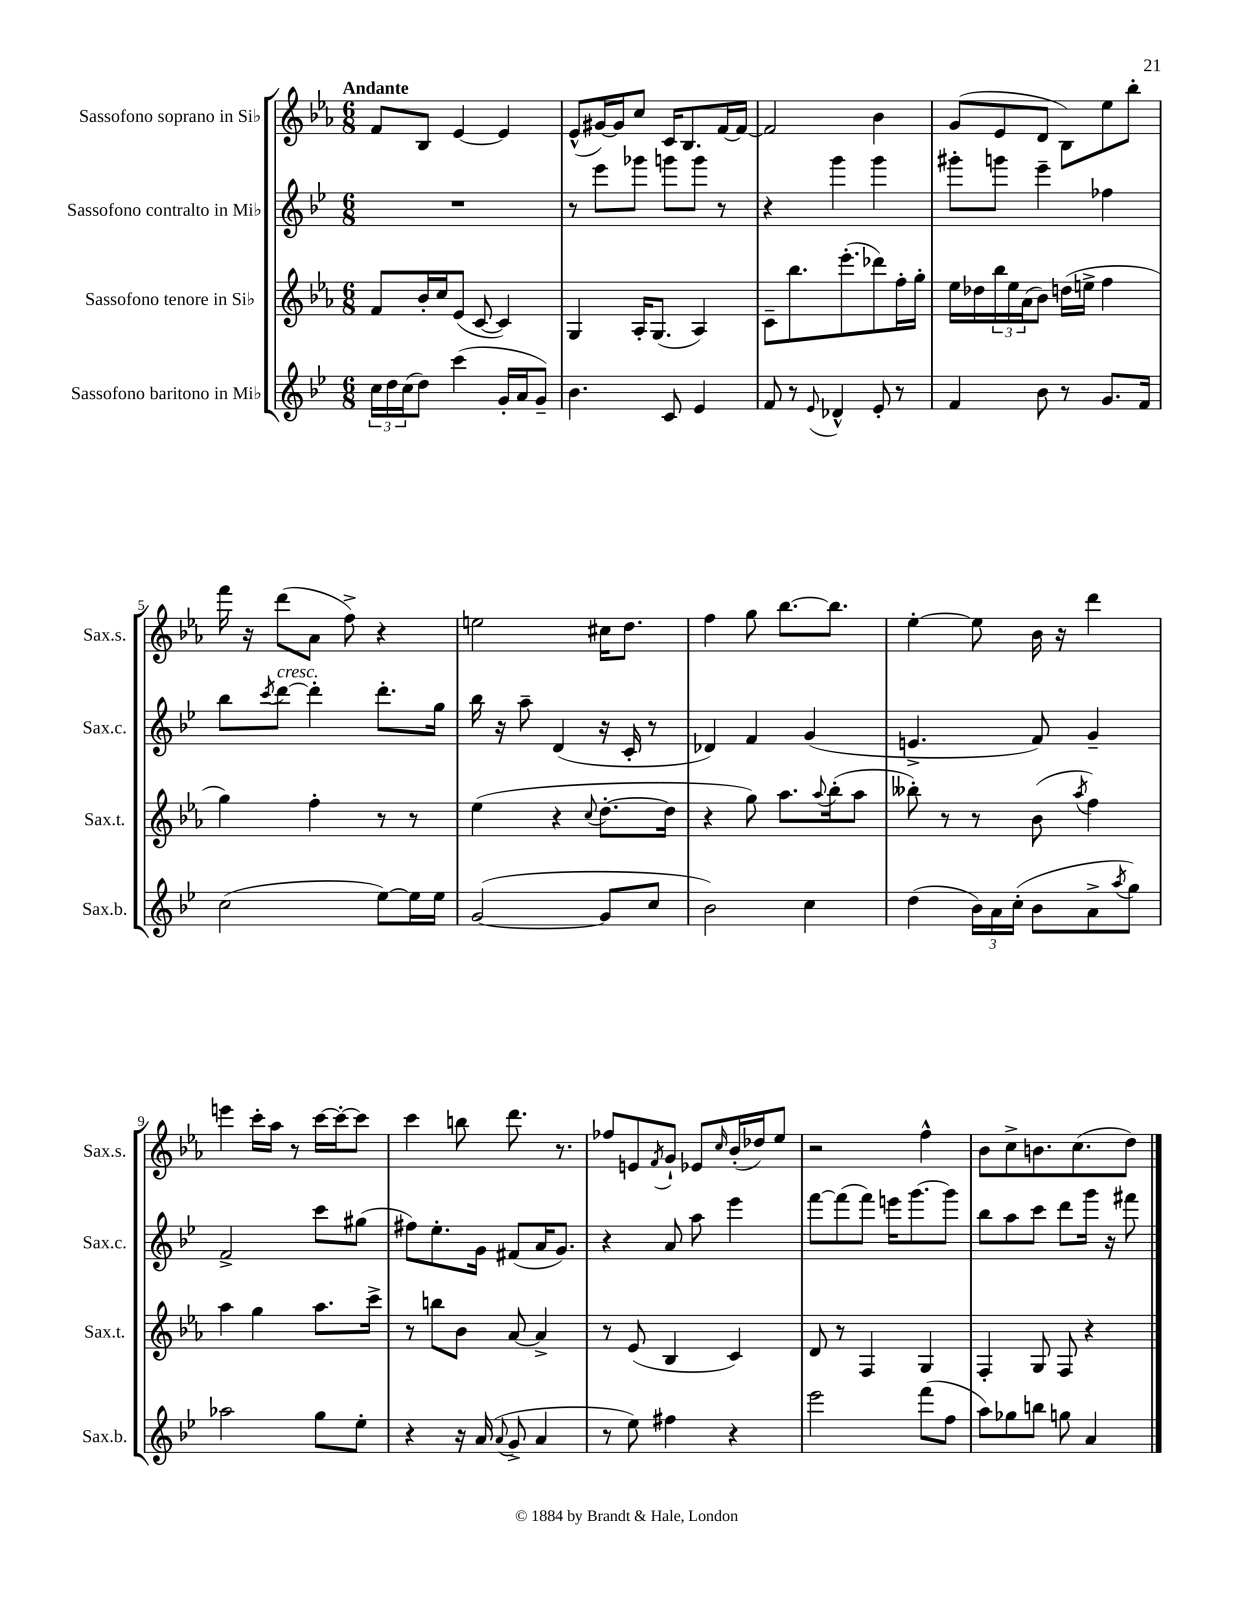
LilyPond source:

<<
\new StaffGroup <<
\new Staff = "s0" \with { instrumentName = "Sassofono soprano in Sib" shortInstrumentName = "Sax.s." } {
    \clef treble \key ees \major \numericTimeSignature \time 6/8 \tempo "Andante"
    f'8 bes8 ees'4~ ees'4 |
    ees'8-^( gis'16~) gis'16 c''8 c'16 bes8. f'16~ f'16~ |
    f'2 bes'4 |
    g'8( ees'8 d'8 bes8) ees''8 bes''8-. |
    f'''16 r16 d'''8( aes'8 f''8->) r4 |
    e''2 cis''16 d''8. |
    f''4 g''8 bes''8.~ bes''8. |
    ees''4~-. ees''8 bes'16 r16 d'''4 |
    e'''4 c'''16-. aes''16 r8 c'''16~ c'''16~-. c'''8 |
    c'''4 b''8 d'''8. r8. |
    fes''8 e'8 \acciaccatura { f'8 } g'8-! ees'8 \grace { c''16 } bes'16-.( des''16) ees''8 |
    r2 f''4-^ |
    bes'8 c''8-> b'8. c''8.( d''8) \bar "|." |
}
\new Staff = "s1" \with { instrumentName = "Sassofono contralto in Mib" shortInstrumentName = "Sax.c." } {
    \clef treble \key bes \major \numericTimeSignature \time 6/8
    R2. |
    r8 ees'''8 ges'''8 g'''8 g'''8 r8 |
    r4 g'''4 g'''4 |
    gis'''8-. g'''8 ees'''4-- fes''4 |
    bes''8 \acciaccatura { c'''8 } d'''8~^\markup { \italic "cresc." } d'''4-. d'''8.-. g''16 |
    bes''16 r16 a''8-- d'4( r16 c'16-. r8 |
    des'4) f'4 g'4( |
    e'4.-> f'8) g'4-- |
    f'2-> c'''8 gis''8( |
    fis''8) ees''8.-. g'16 fis'8( a'16 g'8.) |
    r4 a'8 a''8 ees'''4 |
    f'''8~ f'''8( f'''8) e'''16 g'''8.~ g'''8 |
    bes''8 a''8 c'''8 d'''8 g'''16 r16 fis'''8 \bar "|." |
}
\new Staff = "s2" \with { instrumentName = "Sassofono tenore in Sib" shortInstrumentName = "Sax.t." } {
    \clef treble \key ees \major \numericTimeSignature \time 6/8
    f'8 bes'16-. c''16 ees'8( c'8~ c'4) |
    g4 aes16-. g8.( aes4) |
    c'8-- bes''8. ees'''8.-.( des'''8) f''16-. g''16-. |
    ees''16 des''16 \tuplet 3/2 { bes''16 ees''16 aes'16( } bes'8) d''16( e''16-> f''4 |
    g''4) f''4-. r8 r8 |
    ees''4( r4 \appoggiatura { c''8 } d''8.~-. d''16 |
    r4 g''8) aes''8. \appoggiatura { aes''8 } bes''16-.( aes''8 |
    beses''8-.) r8 r8 bes'8( \acciaccatura { aes''8 } f''4) |
    aes''4 g''4 aes''8. c'''16-> |
    r8 b''8 bes'8 aes'8~ aes'4-> |
    r8 ees'8( bes4 c'4) |
    d'8 r8 f4 g4 |
    f4-. g8 f8 r4 \bar "|." |
}
\new Staff = "s3" \with { instrumentName = "Sassofono baritono in Mib" shortInstrumentName = "Sax.b." } {
    \clef treble \key bes \major \numericTimeSignature \time 6/8
    \tuplet 3/2 { c''16 d''16 c''16( } d''8) c'''4( g'16-. a'16 g'8--) |
    bes'4. c'8 ees'4 |
    f'8 r8 \appoggiatura { ees'8 } des'4-^ ees'8-. r8 |
    f'4 bes'8 r8 g'8. f'16 |
    c''2( ees''8~) ees''16 ees''16 |
    g'2~( g'8 c''8 |
    bes'2) c''4 |
    d''4( \tuplet 3/2 { bes'16) a'16 c''16-.( } bes'8 a'8-> \acciaccatura { a''8 } g''8) |
    aes''2 g''8 ees''8-. |
    r4 r16 a'16( \appoggiatura { a'8 } g'8-> a'4 |
    r8 ees''8) fis''4 r4 |
    ees'''2 f'''8( f''8 |
    a''8) ges''8 b''8 g''8 a'4 \bar "|." |
}
>>
>>
